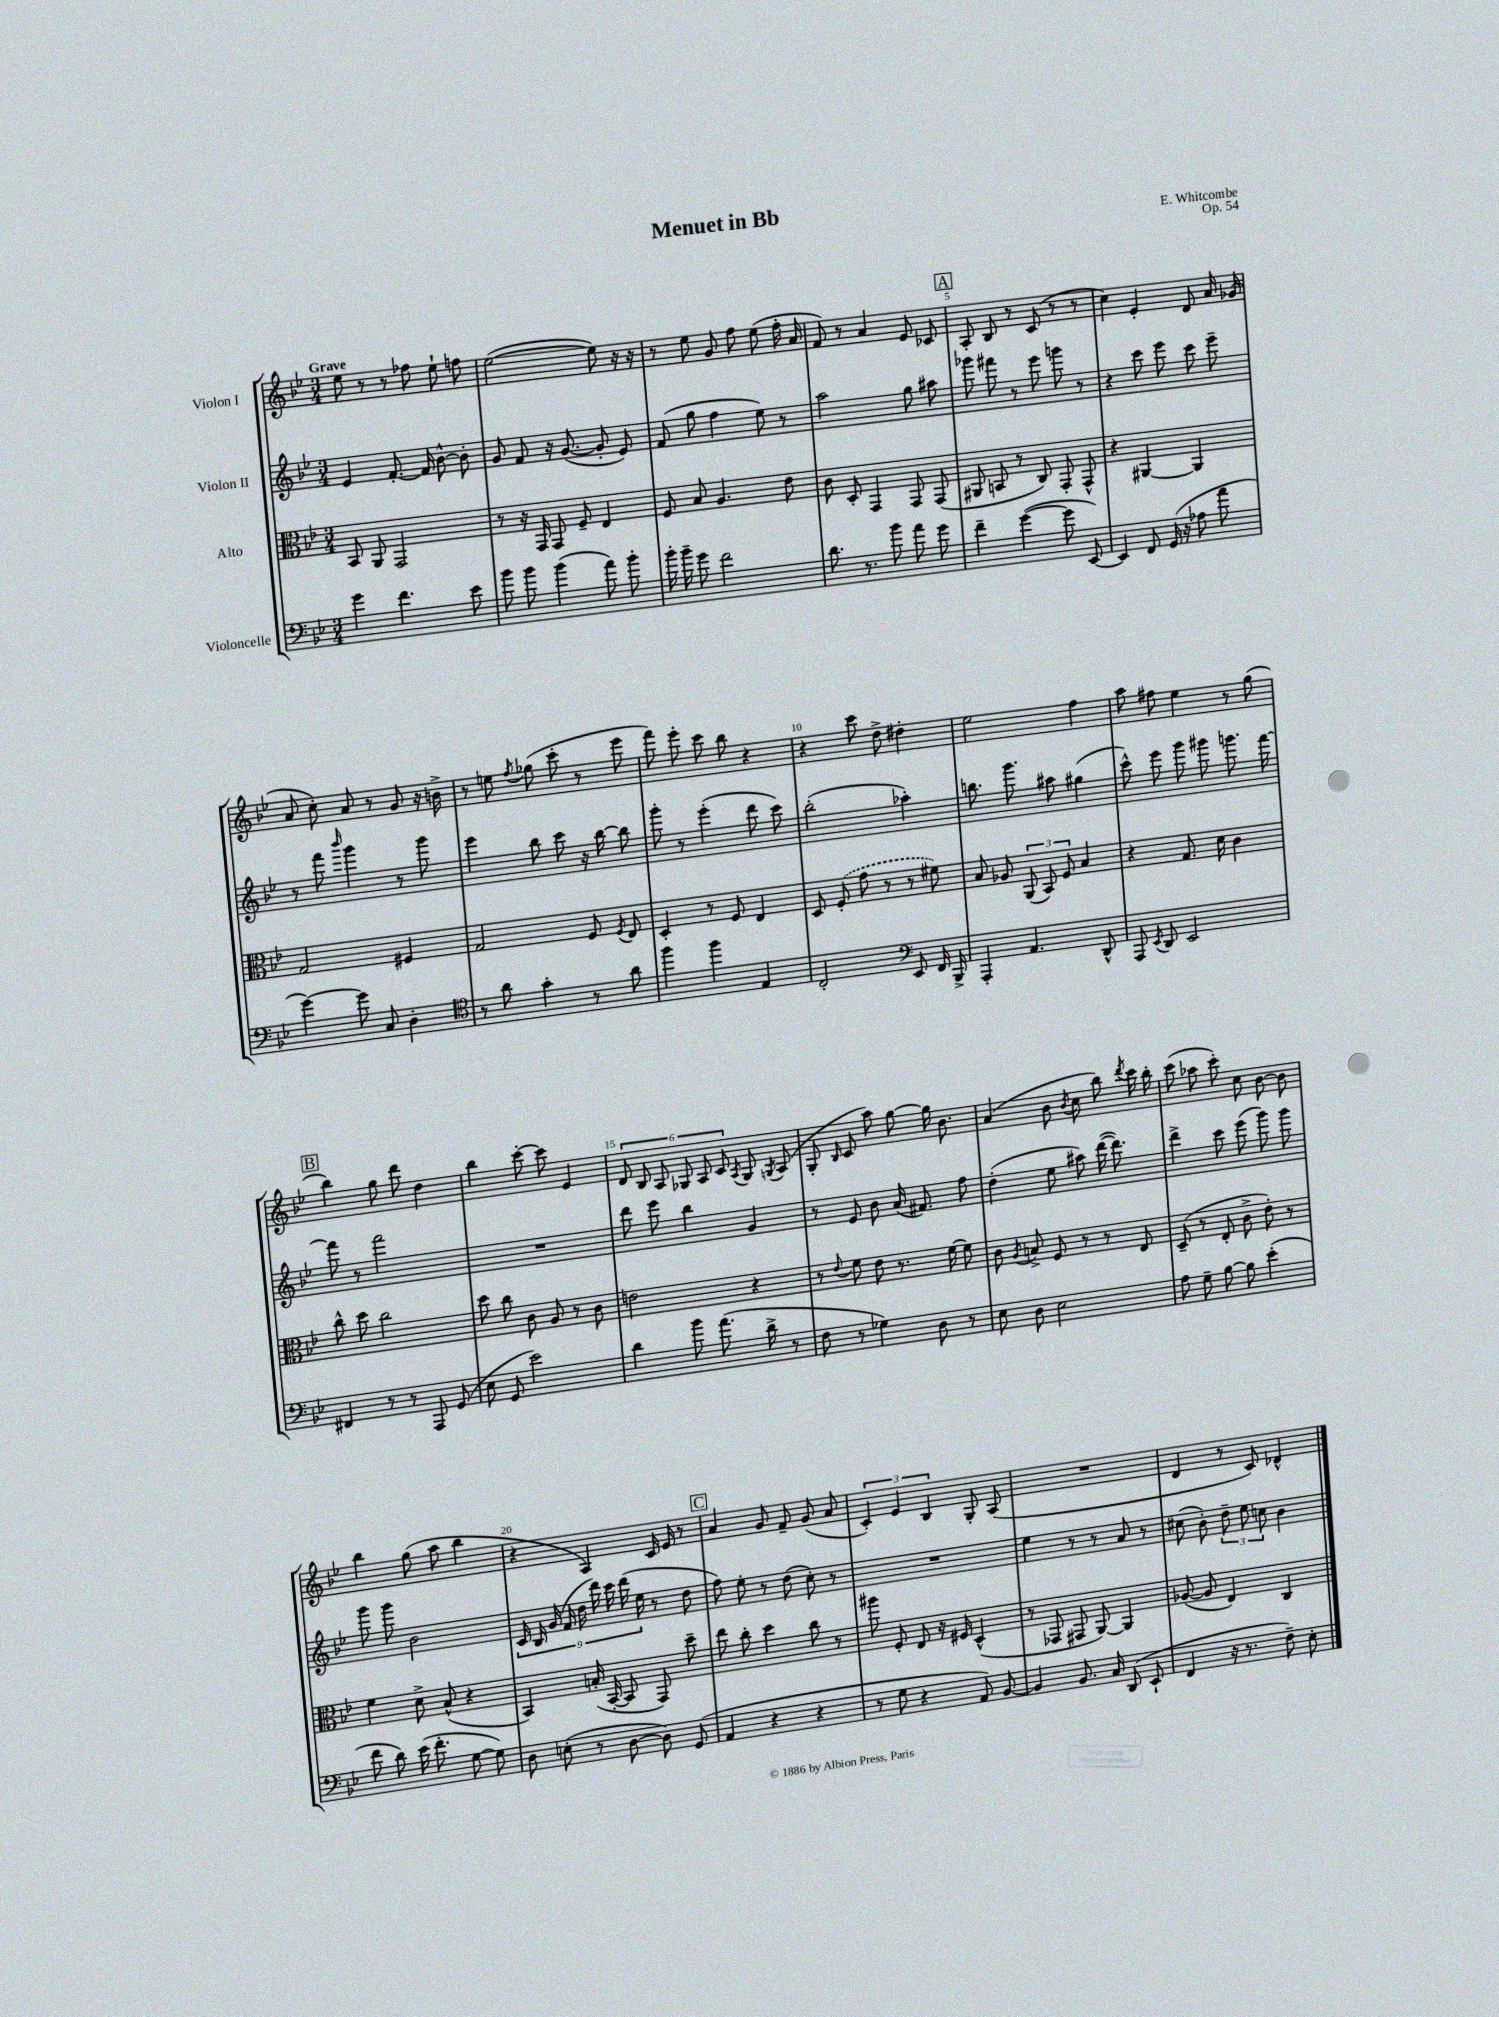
\header { title = "Menuet in Bb" composer = "E. Whitcombe" opus = "Op. 54" }
<<
\new StaffGroup <<
\new Staff = "s0" \with { instrumentName = "Violon I" } {
    \clef treble \key bes \major \numericTimeSignature \time 3/4 \tempo "Grave"
    \autoBeamOff ees''8 r8 r8 fes''8 ees''8-! f''8 |
    ees''2~( ees''8) r16 r16 |
    r8 ees''8 g'8 f''8 ees''8( f''16-. a'16 |
    f'8) r8 a'4 ees'8 ces'8 |
    \mark \markup { \box "A" } a8-. bes8 r8 c'8( r8 r8 |
    c''4) ees'4-. d'8 a'16 ges'16( |
    a'8 c''8-.) a'8 r8 g'8 r16 b'16-> |
    r8 e''8 \acciaccatura { f''8 } ges''8( c'''8-. r8 ees'''8 |
    f'''8) ees'''8-. c'''8 bes''8 r4 |
    r4 c'''8 d''8-> dis''4-. |
    ees''2 f''4 |
    a''8 fis''8 ees''4 r8 g''8( |
    \mark \markup { \box "B" } bes''4) g''8 d'''8 d''4 |
    bes''4 c'''8~-. c'''8 ees'4 |
    \tuplet 6/4 { d'8 bes8 a8 ges8 a8 c'8 } \acciaccatura { a8 } ges8 \acciaccatura { g8 } a8( |
    g8-. \grace { bes16 } c'8 a''8) g''8~ g''16 bes'8. |
    a'4( bes'8 \acciaccatura { bes'8 } c''8 bes''8) \acciaccatura { d'''8 } c'''16 bes''16-. |
    c'''8( aes''8 c'''8-.) c''8 bes'8~ bes'8 |
    bes''4 g''8( a''8 bes''4 |
    r4 a4) c'16 ees'16 r8 |
    \mark \markup { \box "C" } a'4 g'8 f'8-- g'8( a'8 |
    \tuplet 3/2 { c'4-.) ees'4 bes4 } g8-. a8( |
    R2. |
    d'4 r8 c'8) des'4-^ \bar "|." |
}
\new Staff = "s1" \with { instrumentName = "Violon II" } {
    \clef treble \key bes \major \numericTimeSignature \time 3/4
    \autoBeamOff ees'4 f'8.~-. f'16 bes'8~-^ bes'8-. |
    g'8 f'8 r16 g'8.~( g'8-. ees'8) |
    f'8( g''8 f''4 ees''8) r8 |
    a''2 g''8 ais''8 |
    \mark \markup { \box "A" } ges'''8 fis'''8 r8 ees'''8 g'''8 r8 |
    r4 c'''8 ees'''8 c'''8 ees'''8-- |
    r8 f'''8 \grace { bes'''16 } g'''4 r8 g'''8 |
    ees'''4 bes''8 c'''8 r16 bes''16~ bes''8 |
    g'''8-. r8 ees'''4-.( d'''8 c'''8) |
    bes''2-.( aes''4-.) |
    b''8. g'''8. ais''8 gis''4( |
    c'''8-^) ees'''8 g'''8 gis'''8 g'''8. f'''16~ |
    \mark \markup { \box "B" } f'''8 r8 f'''2 |
    R2. |
    d'''8 ees'''8 bes''4 g'4 |
    r8 ees'8 bes'8 a'16( fis'8.) f''8 |
    d''4-.( ees''8 ais''8) d'''16~( d'''8.) |
    d'''4-> c'''8 ees'''8( g'''8) g'''8 |
    g'''8 g'''8 bes'2 |
    \tuplet 9/8 { c'16 bes16 g'16( f'16 d''16 d'''16) c'''16 d'''16( ees''16 } r8 d''8 |
    \mark \markup { \box "C" } f''8) ees''8-. r8 d''8( c''8-.) r8 |
    R2. |
    ees''4 r8 r8 a'8 r8 |
    cis''8( bes'8-.) \tuplet 3/2 { d''8-- ees''8 c''8 } bes'4 \bar "|." |
}
\new Staff = "s2" \with { instrumentName = "Alto" } {
    \clef alto \key bes \major \numericTimeSignature \time 3/4
    \autoBeamOff bes,8 a,8 g,2 |
    r8 r16 g,16 g,8 f8-- ees4 |
    f8 bes8 a4. ees'8 |
    c'8 d8-. g,4 g,8 g,8( |
    \mark \markup { \box "A" } ais,8 b,8 r8 c8) g,8-. g,8-^ |
    r4 ais,4~ ais,4 |
    g2 fis4 |
    g2 f8 \acciaccatura { f8 } ees8 |
    d4-. r8 f8 ees4 |
    d8 \once \slurDashed f8-.( g'8 r8 r8 fis'8) |
    bes8 aes8 \tuplet 3/2 { a,8( bes,8) f8 } bes4 |
    r4 g8. d'16 c'4 |
    \mark \markup { \box "B" } c''8-^ d''8 c''2 |
    d''8 c''8 c'8 a8 r8 c'8 |
    e'2 r4 |
    r8 \appoggiatura { ees'8 } f'8 ees'8 r8. f'16~ f'8 |
    c'8 \acciaccatura { a8 } b8-> f8 r8 r8 ees8 |
    d8--( r8 ees8-. c'8-> ees'8-.) r8 |
    f'4 d'8-> bes8-^( r4 |
    bes,4) b16-.( bes,16~-. bes,8 g,8) d''8-- |
    \mark \markup { \box "C" } ees''8 c''8-. d''4 c''8 r8 |
    ais''8 f8-. ees8 r16 fis16 d4-^( |
    r8 ges,8 gis,8 a,8~) a,4 |
    aes8~( aes8 ees4) c4 \bar "|." |
}
\new Staff = "s3" \with { instrumentName = "Violoncelle" } {
    \clef bass \key bes \major \numericTimeSignature \time 3/4
    \autoBeamOff g'4 f'4. ees'8 |
    bes'8 bes'8 bes'4( a'8) bes'8-. |
    bes'16-. bes'16-- g'8 f'2 |
    d'8. r8. bes'8 a'8 g'8 |
    \mark \markup { \box "A" } f'4-- g'4~( g'8 ees,8~) |
    ees,4 f,8 g,16( r16 aes8 a'8 |
    g'4~) g'8 c8 d4-. |
    \clef tenor r8 a'8 g'4-. r8 a'8 |
    f''4 f''4 ees4 |
    c2-. \clef bass ees,8 f,16 bes,,16-> |
    a,,4-. a,4. d,8-^ |
    a,,8 \acciaccatura { ees,8 } d,8 ees,2 |
    \mark \markup { \box "B" } fis,4 r8 r8 a,,8 g,8( |
    ees8 g,8 ees'2) |
    d'4 bes'8 a'8.( d'16-> r8 |
    f8 r8 ges4) d8 r8 |
    ees8 d8 ees2 |
    a8 g8-- bes8~ bes8 ees'4-.( |
    f'8 d'8) ees'16( f'8.-. g8~ g8) |
    d8 e8-.( r8 d8~ d8) g,8( |
    \mark \markup { \box "C" } a,4 r4 r4 |
    r8 g8 r4 a,8) bes,8~ |
    bes,4 bes,8. c16 d,8( ees,8-! |
    f,4 r16 r8. f8--) ees8-. \bar "|." |
}
>>
>>
\layout { \context { \Score \override BarNumber.break-visibility = ##(#f #t #t) barNumberVisibility = #(every-nth-bar-number-visible 5) } }
